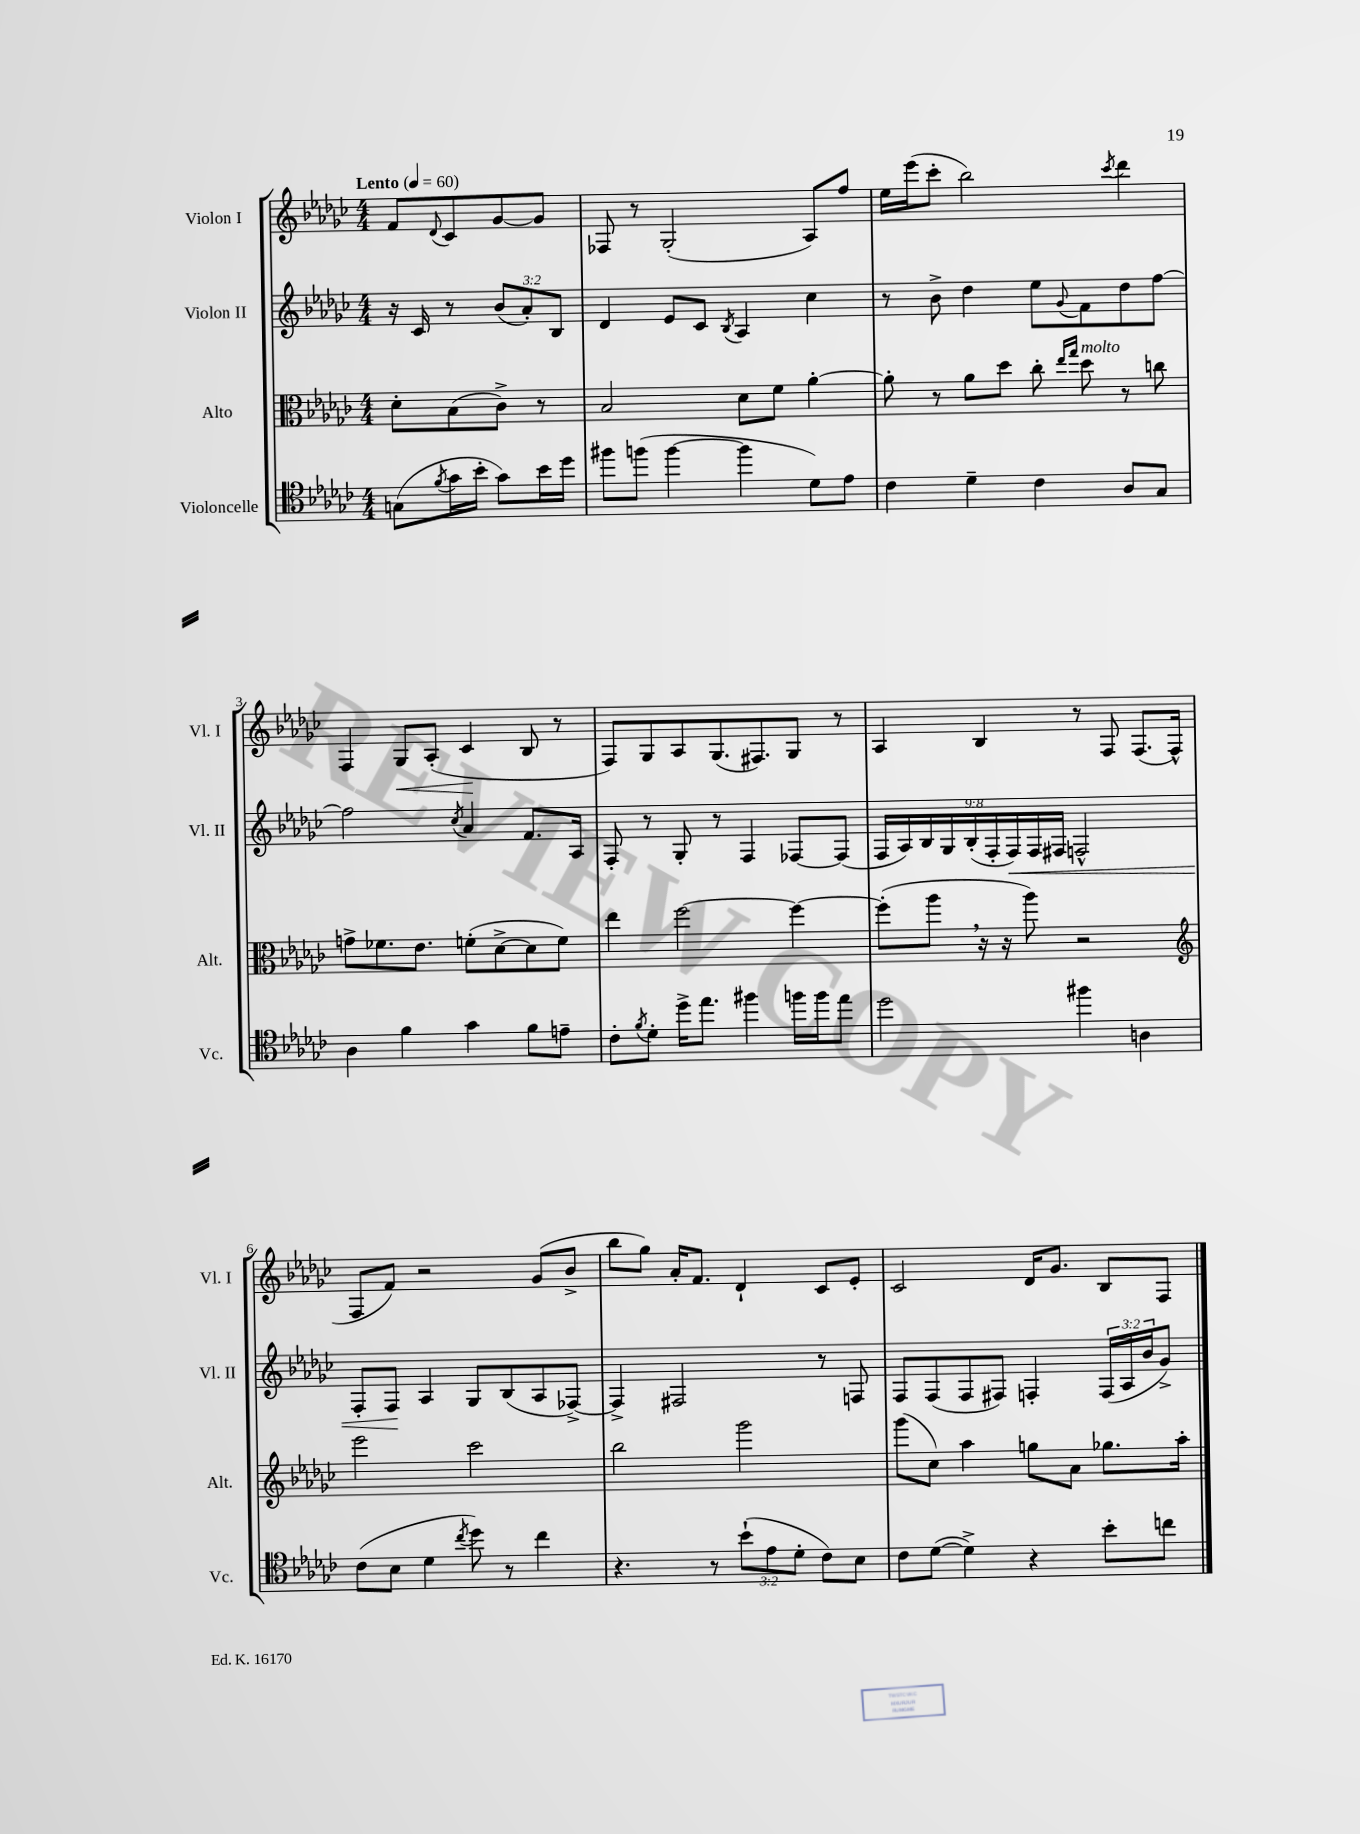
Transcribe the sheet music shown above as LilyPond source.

<<
\new StaffGroup <<
\new Staff = "s0" \with { instrumentName = "Violon I" shortInstrumentName = "Vl. I" } {
    \clef treble \key ges \major \numericTimeSignature \time 4/4 \partial 2 \tempo "Lento" 4 = 60
    f'8 \appoggiatura { des'8 } ces'8 ges'8~ ges'8 |
    fes8 r8 ges2-.( aes8) f''8 |
    ees''16 ees'''16( ces'''8-. bes''2) \acciaccatura { ces'''8 } des'''4 |
    f4 ges8\< aes8-.( ces'4\! bes8 r8 |
    f8) ges8 aes8 ges8.( fis8.) ges8 r8 |
    aes4 bes4 r8 f8 f8.( f16-^ |
    f8 f'8) r2 ges'8( bes'8-> |
    bes''8 ges''8) aes'16-. f'8. des'4-! ces'8 ees'8-. |
    ces'2 des'16 ges'8. bes8 f8 \bar "|." |
}
\new Staff = "s1" \with { instrumentName = "Violon II" shortInstrumentName = "Vl. II" } {
    \clef treble \key ges \major \numericTimeSignature \time 4/4 \override Staff.TupletNumber.text = #tuplet-number::calc-fraction-text \partial 2
    r16 ces'16 r8 \tuplet 3/2 { bes'8( aes'8-.) bes8 } |
    des'4 ees'8 ces'8 \acciaccatura { bes8 } aes4 ces''4 |
    r8 bes'8-> des''4 ees''8 \appoggiatura { ges'8 } f'8 des''8 f''8~ |
    f''2 \acciaccatura { ces''8 } aes'4 f'8. aes16 |
    f8-. r8 ges8-. r8 f4 fes8~ fes8( |
    \tuplet 9/8 { f16 aes16) bes16 ges16 bes16-.( f16-. f16\<) f16 fis16 } f2-^ |
    f8-. f8\! aes4 ges8 bes8( aes8 fes8~->) |
    fes4-> fis2 r8 f8 |
    f8 f8( f8 fis8) f4-. \tuplet 3/2 { f16( aes16 bes'16 } ges'8->) \bar "|." |
}
\new Staff = "s2" \with { instrumentName = "Alto" shortInstrumentName = "Alt." } {
    \clef alto \key ges \major \numericTimeSignature \time 4/4 \partial 2
    des'8-. bes8( ces'8->) r8 |
    bes2 des'8 f'8 aes'4~-. |
    aes'8-. r8 aes'8 des''8 ces''8-. \grace { ees''16 ges''16 } des''8^\markup { \italic "molto" } r8 c''8 |
    g'8-> fes'8. ees'8. f'8-.( des'8~-> des'8 f'8) |
    ees''4 f''2~ f''4~ |
    f''8-.( aes''8 \breathe r16 r16 aes''8) r2 |
    \clef treble ees'''2 ces'''2 |
    bes''2 ges'''2 |
    ges'''8( ces''8) aes''4 g''8 aes'8 ges''8. aes''16-. \bar "|." |
}
\new Staff = "s3" \with { instrumentName = "Violoncelle" shortInstrumentName = "Vc." } {
    \clef tenor \key ges \major \numericTimeSignature \time 4/4 \override Staff.TupletNumber.text = #tuplet-number::calc-fraction-text \partial 2
    g8( \acciaccatura { f'8 } ges'16 bes'16-. ges'8) bes'16 des''16 |
    fis''8 f''8( f''4~ f''4 des'8) ees'8 |
    ces'4 des'4-- ces'4 aes8 ges8 |
    aes4 f'4 ges'4 f'8 e'8-- |
    ces'8-. \acciaccatura { f'8 } des'8-. des''16-> ees''8. fis''4 f''16 f''16 ees''8 |
    des''2 fis''4 a4 |
    ces'8( bes8 des'4 \acciaccatura { ces''8 } des''8) r8 ces''4 |
    r4. r8 \tuplet 3/2 { bes'8-!( ees'8 des'8-. } ces'8) bes8 |
    ces'8 des'8~( des'4->) r4 bes'8-. c''8 \bar "|." |
}
>>
>>
